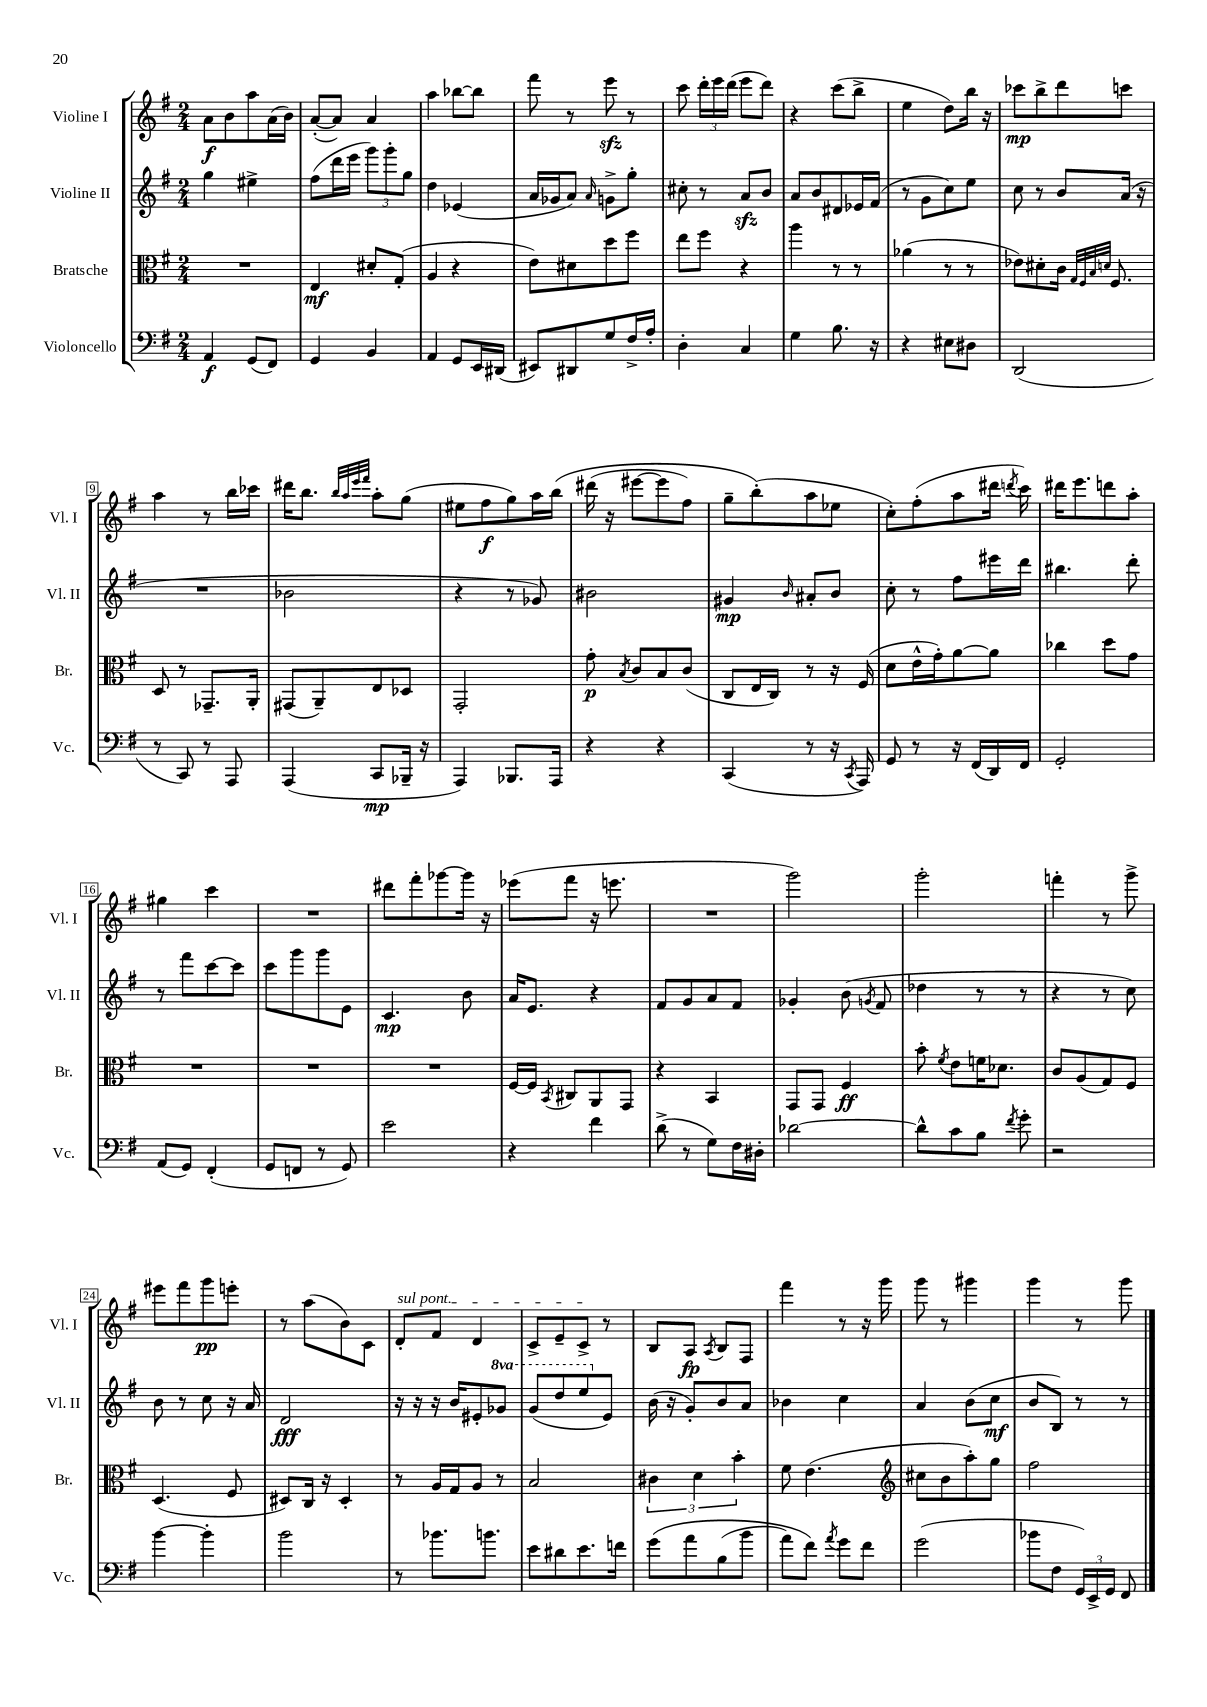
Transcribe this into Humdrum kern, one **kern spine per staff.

**kern	**dynam	**kern	**dynam	**kern	**dynam	**kern	**dynam
*part4	*part4	*part3	*part3	*part2	*part2	*part1	*part1
*staff4	*staff4	*staff3	*staff3	*staff2	*staff2	*staff1	*staff1
*I"Violoncello	*	*I"Bratsche	*	*I"Violine II	*	*I"Violine I	*
*I'Vc.	*	*I'Br.	*	*I'Vl. II	*	*I'Vl. I	*
*clefF4	*	*clefC3	*	*clefG2	*	*clefG2	*
*k[f#]	*	*k[f#]	*	*k[f#]	*	*k[f#]	*
*M2/4	*	*M2/4	*	*M2/4	*	*M2/4	*
=1	=1	=1	=1	=1	=1	=1	=1
4AA/	f	2r	.	4gg\	.	8a\L	f
.	.	.	.	.	.	8b\	.
(8GG/L	.	.	.	4ee#X^\	.	8aa\	.
8FF#/J)	.	.	.	.	.	(16a\L	.
.	.	.	.	.	.	16b\JJ)	.
=2	=2	=2	=2	=2	=2	=2	=2
4GG/	.	4E/	mf	(8ff#\L	.	([8a'/L	.
.	.	.	.	16ddd\L	.	8a/J])	.
.	.	.	.	16eee\JJ	.	.	.
4BB/	.	8d#X'/L	.	12ggg\L)	.	4a/	.
.	.	.	.	12ggg'\	.	.	.
.	.	(8G'/J	.	.	.	.	.
.	.	.	.	12gg\J	.	.	.
=3	=3	=3	=3	=3	=3	=3	=3
4AA/	.	4A/	.	4dd\	.	4aa\	.
8GG/L	.	4r	.	(4e-X/	.	[8bb-X\L	.
16EE/L	.	.	.	.	.	8bb-\J]	.
(16DD#X/JJ	.	.	.	.	.	.	.
=4	=4	=4	=4	=4	=4	=4	=4
8EE#X/L)	.	8e\L)	.	16a/LL	.	8fff#\	.
.	.	.	.	16g-X/J	.	.	.
8DD#X/	.	8d#X\	.	8a/J)	.	8r	.
.	.	.	.	16qqa/	.	.	.
8G/	.	8dd\	.	8gn^\L	.	8eeezz\	.
16F#^/L	.	8ff#\J	.	8gg'\J	.	8r	.
16A'/JJ	.	.	.	.	.	.	.
=5	=5	=5	=5	=5	=5	=5	=5
4D'\	.	8ee\L	.	8cc#X'\	.	8ccc\	.
.	.	8ff#\J	.	8r	.	24ddd'\LL	.
.	.	.	.	.	.	24eee\	.
.	.	.	.	.	.	(24ddd\JJ	.
4C/	.	4r	.	8azz/L	.	8eee\L	.
.	.	.	.	8b/J	.	8ddd\J)	.
=6	=6	=6	=6	=6	=6	=6	=6
4G\	.	4aa\	.	8a/L	.	4r	.
.	.	.	.	8b/	.	.	.
8.B\	.	8r	.	8d#X/	.	(8ccc\L	.
.	.	8r	.	16e-X/L	.	8bb^\J	.
16r	.	.	.	(16f#/JJ	.	.	.
=7	=7	=7	=7	=7	=7	=7	=7
4r	.	(4a-X\	.	8r	.	4ee\	.
.	.	.	.	8g\L	.	.	.
8E#X\L	.	8r	.	8cc\)	.	8dd\L)	.
8D#X\J	.	8r	.	8ee\J	.	16bb\Jk	.
.	.	.	.	.	.	16r	.
=8	=8	=8	=8	=8	=8	=8	=8
(2DD/	.	8e-X\L)	.	8cc\	.	8ccc-X\L	mp
.	.	8d#X'\	.	8r	.	8bb^\	.
.	.	16c\Jk	.	8b/L	.	8ddd\	.
.	.	32qqG/LLL	.	.	.	.	.
.	.	32qqF#/	.	.	.	.	.
.	.	32qqB/	.	.	.	.	.
.	.	32qqdn/JJJ	.	.	.	.	.
.	.	8.F#/	.	.	.	.	.
.	.	.	.	(16a/Jk	.	8cccn\J	.
.	.	.	.	16r	.	.	.
!!LO:LB:g=z
=9	=9	=9	=9	=9	=9	=9	=9
8r	.	8D/	.	2r	.	4aa\	.
8CC/)	.	8r	.	.	.	.	.
8r	.	8.GG-X~/L	.	.	.	8r	.
8AAA/	.	.	.	.	.	16bb\LL	.
.	.	16AA'/Jk	.	.	.	16ccc-X\JJ	.
=10	=10	=10	=10	=10	=10	=10	=10
(4AAA/	.	(8GG#X/L	.	2b-X\	.	16ddd#X\KL	.
.	.	.	.	.	.	8.bb\J	.
.	.	8AA~/)	.	.	.	.	.
.	.	.	.	.	.	32qqbb/LLL	.
.	.	.	.	.	.	32qqaa/	.
.	.	.	.	.	.	32qqeee/	.
.	.	.	.	.	.	32qqfff#/JJJ	.
8CC/L	mp	8E/	.	.	.	8aa'\L	.
16BBB-X~/Jk	.	8D-X/J	.	.	.	(8gg\J	.
16r	.	.	.	.	.	.	.
=11	=11	=11	=11	=11	=11	=11	=11
4AAA/)	.	2GG'/	.	4r	.	8ee#X\L	.
.	.	.	.	.	.	8ff#\	f
8.BBB-X/L	.	.	.	8r	.	8gg\)	.
.	.	.	.	8g-X/)	.	16aa\L	.
16AAA/Jk	.	.	.	.	.	(16bb\JJ	.
=12	=12	=12	=12	=12	=12	=12	=12
4r	.	8g'\	p	2b#X\	.	(16ddd#X\	.
.	.	.	.	.	.	16r	.
.	.	8qB/	.	.	.	.	.
.	.	8c/L	.	.	.	[8eee#X\L	.
4r	.	8B/	.	.	.	8eee#\]	.
.	.	(8c/J	.	.	.	8ff#\J)	.
=13	=13	=13	=13	=13	=13	=13	=13
(4CC/	.	8C/L	.	4g#X/	mp	8gg~\L	.
.	.	16E/L	.	.	.	(8bb'\)	.
.	.	16C/JJ)	.	.	.	.	.
.	.	.	.	16qqb/	.	.	.
8r	.	8r	.	8a#X'/L	.	8aa\	.
16r	.	16r	.	8b/J	.	8ee-X\J	.
8qCC/	.	.	.	.	.	.	.
16AAA/)	.	(16F#/	.	.	.	.	.
=14	=14	=14	=14	=14	=14	=14	=14
8GG/	.	8d\L	.	8cc'\	.	8cc'\L)	.
8r	.	16e^^\L	.	8r	.	(8ff#'\	.
.	.	16g'\J)	.	.	.	.	.
16r	.	[8a\	.	8ff#\L	.	8aa\	.
(16FF#/LL	.	.	.	.	.	.	.
16DD/)	.	8a\J]	.	16eee#X\L	.	16ddd#X\Jk	.
.	.	.	.	.	.	8qdddn/	.
16FF#/JJ	.	.	.	16ddd\JJ	.	16ccc\)	.
=15	=15	=15	=15	=15	=15	=15	=15
2GG'/	.	4cc-X\	.	4.bb#X\	.	16ddd#X\KL	.
.	.	.	.	.	.	8.eee\	.
.	.	8dd\L	.	.	.	8dddn\	.
.	.	8g\J	.	8ddd'\	.	8aa'\J	.
!!LO:LB:g=z
=16	=16	=16	=16	=16	=16	=16	=16
(8AA/L	.	2r	.	8r	.	4gg#X\	.
8GG/J)	.	.	.	8fff#\L	.	.	.
(4FF#'/	.	.	.	[8ccc\	.	4ccc\	.
.	.	.	.	8ccc\J]	.	.	.
=17	=17	=17	=17	=17	=17	=17	=17
8GG/L	.	2r	.	8ccc\L	.	2r	.
8FFn/J	.	.	.	8ggg\	.	.	.
8r	.	.	.	8ggg\	.	.	.
8GG/)	.	.	.	8e\J	.	.	.
=18	=18	=18	=18	=18	=18	=18	=18
2e\	.	2r	.	4.c/	mp	8ddd#X\L	.
.	.	.	.	.	.	8fff#'\	.
.	.	.	.	.	.	[8ggg-X\	.
.	.	.	.	8b\	.	16ggg-\Jk]	.
.	.	.	.	.	.	16r	.
=19	=19	=19	=19	=19	=19	=19	=19
4r	.	[16F#/LL	.	16a/KL	.	(8eee-X\L	.
.	.	16F#/JJ]	.	8.e/J	.	.	.
.	.	8qBB/	.	.	.	.	.
.	.	8C#X/L	.	.	.	8fff#\J	.
4f#\	.	8AA/	.	4r	.	16r	.
.	.	.	.	.	.	8.eeen\	.
.	.	8GG/J	.	.	.	.	.
=20	=20	=20	=20	=20	=20	=20	=20
(8d^\	.	4r	.	8f#/L	.	2r	.
8r	.	.	.	8g/	.	.	.
8G\L)	.	4BB/	.	8a/	.	.	.
16F#\L	.	.	.	8f#/J	.	.	.
16D#X'\JJ	.	.	.	.	.	.	.
=21	=21	=21	=21	=21	=21	=21	=21
[2d-X\	.	8GG/L	.	4g-X'/	.	2ggg\)	.
.	.	8GG/J	.	.	.	.	.
.	.	4F#/	ff	(8b\	.	.	.
.	.	.	.	8qgn/	.	.	.
.	.	.	.	8f#/	.	.	.
=22	=22	=22	=22	=22	=22	=22	=22
8d-^^\L]	.	8b'\	.	4dd-X\	.	2ggg'\	.
.	.	8qf#/	.	.	.	.	.
8c\	.	8e\L	.	.	.	.	.
8B\J	.	16fn\K	.	8r	.	.	.
.	.	8.d-X\J	.	.	.	.	.
8qf#/	.	.	.	.	.	.	.
8g'\	.	.	.	8r	.	.	.
=23	=23	=23	=23	=23	=23	=23	=23
2r	.	8c/L	.	4r	.	4fffn'\	.
.	.	(8A/	.	.	.	.	.
.	.	8G/)	.	8r	.	8r	.
.	.	8F#/J	.	8cc\)	.	8ggg^\	.
!!LO:LB:g=z
=24	=24	=24	=24	=24	=24	=24	=24
[4b\	.	(4.D/	.	8b\	.	8eee#X\L	.
.	.	.	.	8r	.	8fff#\	.
4b'\]	.	.	.	8cc\	.	8ggg\	pp
.	.	8F#/	.	16r	.	8eeen'\J	.
.	.	.	.	16a/	.	.	.
=25	=25	=25	=25	=25	=25	=25	=25
2b\	.	8D#X/L)	.	2d/	fff	8r	.
.	.	16C/Jk	.	.	.	(8aa\L	.
.	.	16r	.	.	.	.	.
.	.	4D#'/	.	.	.	8b\)	.
.	.	.	.	.	.	8c\J	.
=26	=26	=26	=26	=26	=26	=26	=26
!	!	!	!	!	!	!LO:TX:a:i:t=sul pont.	!
8r	.	8r	.	16r	.	8d'/L	.
.	.	.	.	16r	.	.	.
8.b-X\L	.	16A/LL	.	16r	.	8f#/J	.
.	.	16G/J	.	16b/KL	.	.	.
.	.	8A/J	.	8e#X'/	.	4d/	.
8.bn\J	.	.	.	.	.	.	.
*	*	*	*	*8va	*	*	*
.	.	8r	.	8gg-X/J	.	.	.
=27	=27	=27	=27	=27	=27	=27	=27
8e\L	.	2B/	.	(8gg/L	.	8c^/L	.
8d#X\	.	.	.	8ddd/	.	8e~/	.
8.e\	.	.	.	8eee/	.	8c^/J	.
*	*	*	*	*X8va	*	*	*
.	.	.	.	8e/J)	.	8r	.
16fn\Jk	.	.	.	.	.	.	.
=28	=28	=28	=28	=28	=28	=28	=28
(8g\L	.	6c#X\	.	(16b\	.	8B/L	.
.	.	.	.	16r	.	.	.
8a\	.	.	.	8g'/L)	.	8A/J	fp
.	.	6d\	.	.	.	.	.
.	.	.	.	.	.	8qA/	.
(8B\	.	.	.	8b/	.	8B/L	.
.	.	6b'\	.	.	.	.	.
8b\J	.	.	.	8a/J	.	8F#/J	.
=29	=29	=29	=29	=29	=29	=29	=29
8a\L)	.	8f#\	.	4b-X\	.	4fff#\	.
8f#\J)	.	(4.e\	.	.	.	.	.
8qa/	.	.	.	.	.	.	.
8g\L	.	.	.	4cc\	.	8r	.
8f#\J	.	.	.	.	.	16r	.
.	.	.	.	.	.	16ggg\	.
=30	=30	=30	=30	=30	=30	=30	=30
*	*	*clefG2	*	*	*	*	*
(2g\	.	8cc#X\L	.	4a/	.	8ggg\	.
.	.	8b\	.	.	.	8r	.
.	.	8aa'\)	.	(8b\L	.	4ggg#X\	.
.	.	8gg\J	.	8cc\J	mf	.	.
=31	=31	=31	=31	=31	=31	=31	=31
8b-X\L	.	2ff#\	.	8b/L	.	4ggg\	.
8F#\J	.	.	.	8B/J)	.	.	.
24GG/LL)	.	.	.	8r	.	8r	.
24EE^/	.	.	.	.	.	.	.
24GG/JJ	.	.	.	.	.	.	.
8FF#/	.	.	.	8r	.	8ggg\	.
==	==	==	==	==	==	==	==
*-	*-	*-	*-	*-	*-	*-	*-
